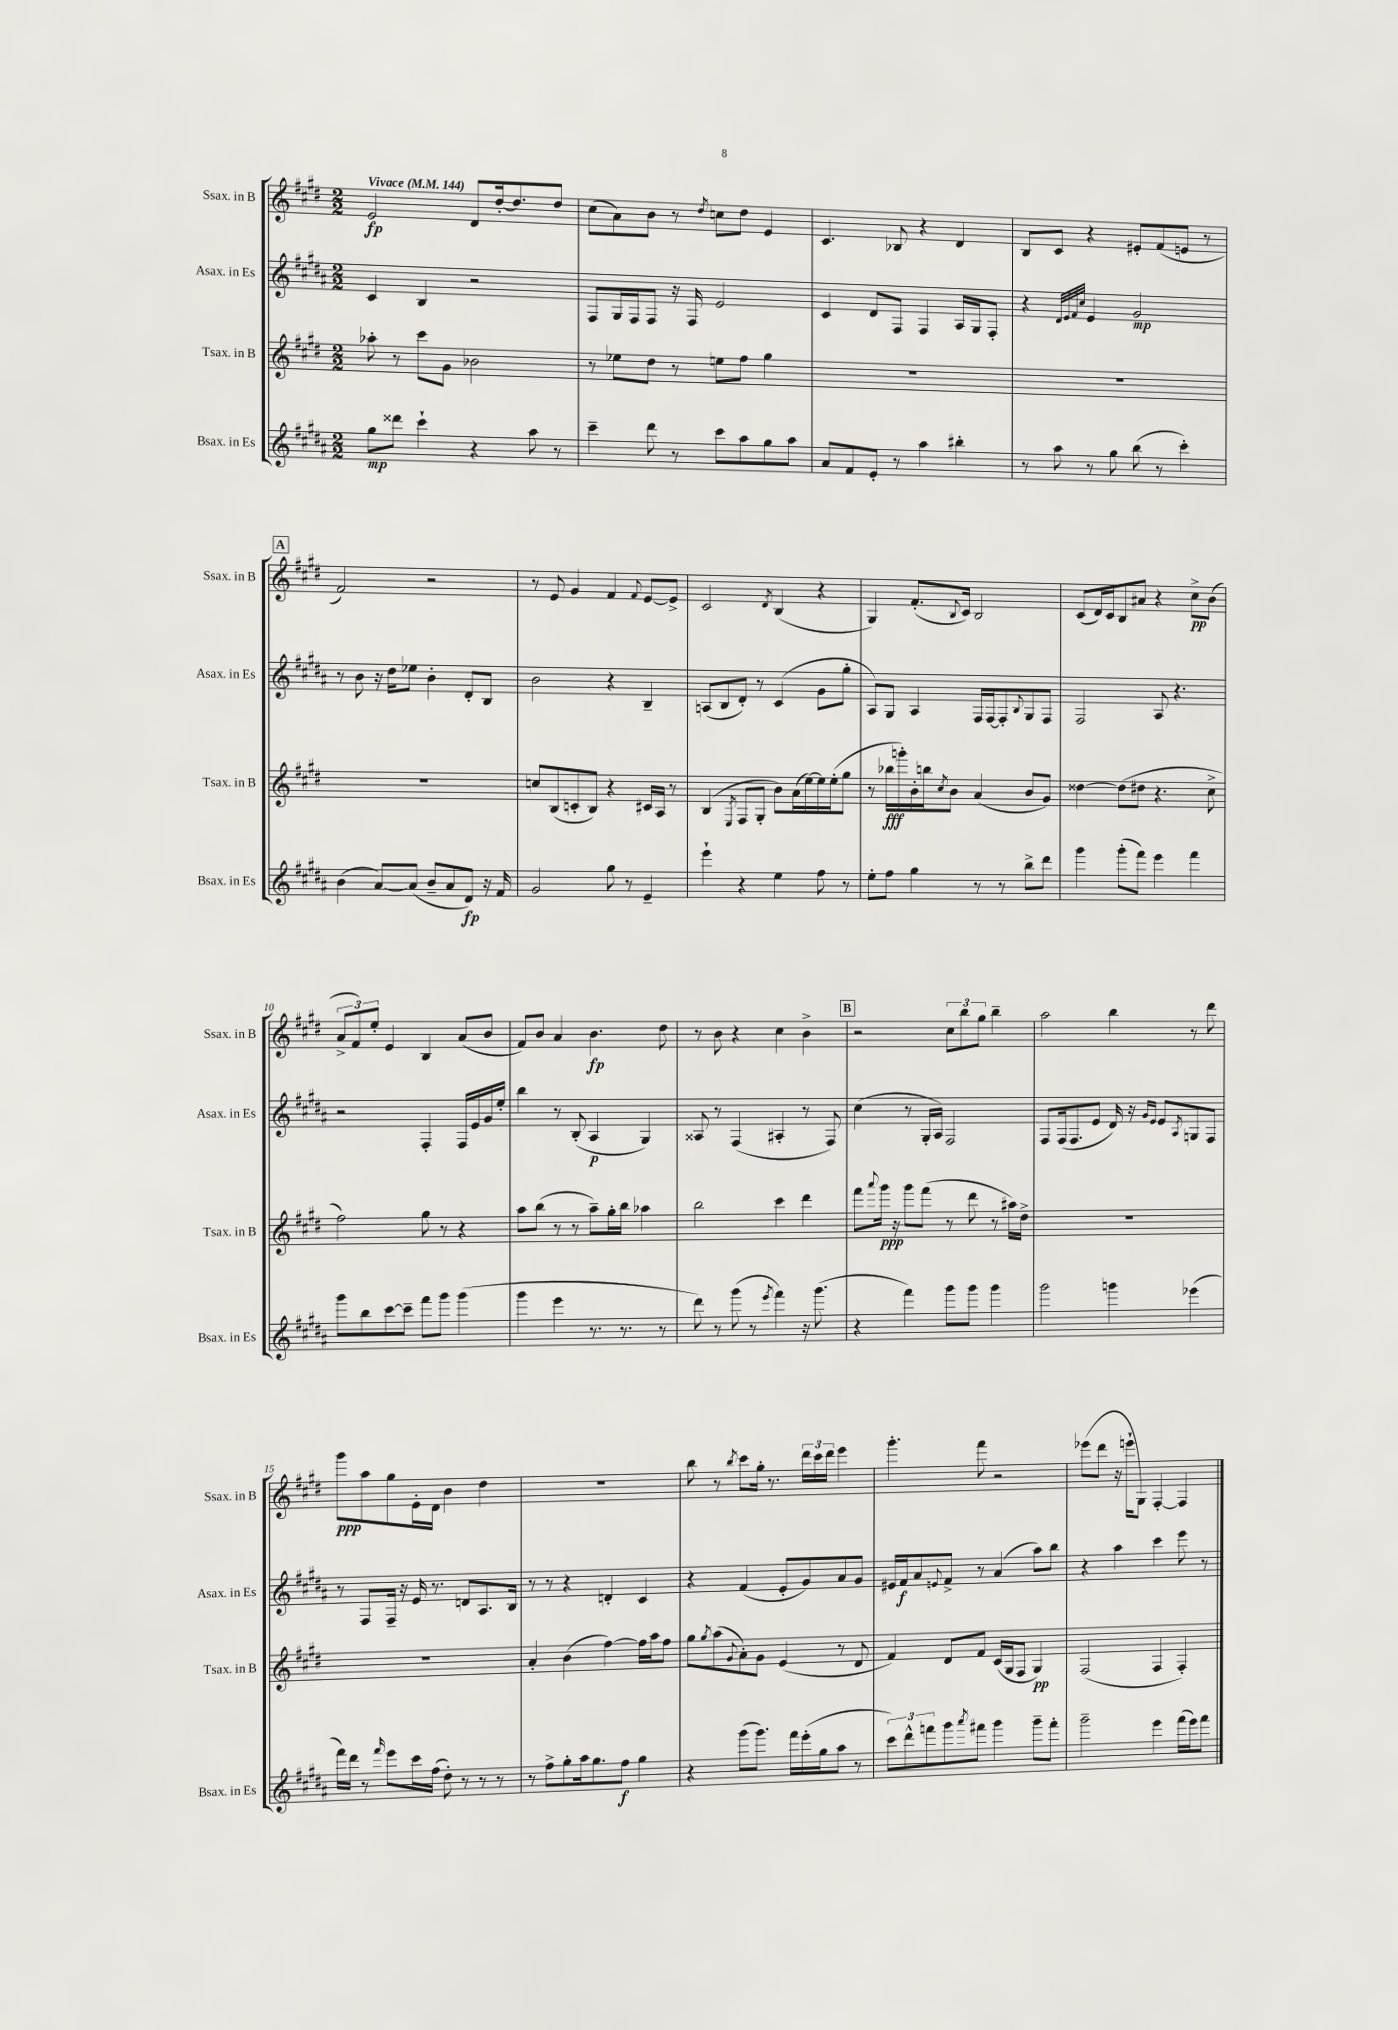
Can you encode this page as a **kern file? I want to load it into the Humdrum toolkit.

**kern	**kern	**kern	**kern
*staff4	*staff3	*staff2	*staff1
*clefG2	*clefG2	*clefG2	*clefG2
*k[f#c#g#d#a#]	*k[f#c#g#d#]	*k[f#c#g#d#a#]	*k[f#c#g#d#]
*M2/2	*M2/2	*M2/2	*M2/2
*MM144	*MM144	*MM144	*MM144
8gg#	8aa-'	4c#	2e
8ddd##	8r	.	.
4ccc#`	8ccc#	4B	.
.	8g#	.	.
4r	2b-	2r	8d#
.	.	.	[16dd#'
.	.	.	8.dd#]
8aa#	.	.	.
8r	.	.	8dd#
=	=	=	=
4ccc#~	8r	8F#	(8cc#
.	8ee-	16G#	8a)
.	.	16F#	.
8ddd#	8dd#	8F#	8b
8r	8r	16r	8r
.	.	16F#	.
.	.	.	8qdd#
8ccc#	8ee	2e	8cc
8aa#	8ff#	.	8dd#
8gg#	4gg#	.	4e
8aa#	.	.	.
=	=	=	=
8a#	1r	4c#	4.c#
8f#	.	.	.
8e'	.	8d#	.
8r	.	8F#	8B-
4aa#	.	4F#	4r
4bb#'	.	16A#	4d#
.	.	16G#	.
.	.	8F#'	.
=	=	=	=
8r	1r	4r	8B
8aa#	.	.	8c#
.	.	32qqd#	.
.	.	32qqe	.
.	.	32qqf#	.
.	.	32qqcc#	.
8r	.	4e	4r
8gg#	.	.	.
(8bb	.	2g#	8e#'
8r	.	.	(8f#
4ccc#')	.	.	8e
.	.	.	8r
=	=	=	=
(4b	1r	8r	2f#)
.	.	8b	.
[8a#)	.	16r	.
.	.	16dd#	.
(8a#]	.	8ee-	.
8b~	.	4b'	2r
8a#	.	.	.
8d#)	.	8d#'	.
16r	.	8B	.
16f#	.	.	.
=	=	=	=
2g#	8cc	2b	8r
.	(8B	.	8e
.	8c'	.	4g#
.	8B)	.	.
8gg#	4r	4r	4f#
8r	.	.	.
.	.	.	8qqf#
4e~	16c#	4B~	[8e
.	16A	.	.
.	8r	.	8e^]
=	=	=	=
4eee`	(4B	(8A	2c#
.	.	8B	.
.	8qE	.	.
4r	8F#	8d#')	.
.	8G#'	8r	.
.	.	.	8qd#
4ee	8b)	(4c#	(4B
.	(16a	.	.
.	[16ee)	.	.
8ff#	16ee]	8g#	4r
.	(16ee'	.	.
8r	8gg#	8gg#'	.
=	=	=	=
8ee'	8r	8A#)	4G#)
8ff#	16bb-	8G#	.
.	16ggg')	.	.
4gg#	16b'	4A#	(8.f#'
.	16bb	.	.
.	8qcc#	.	.
.	8b	.	.
.	.	.	8qqB
.	.	.	16c#)
8r	(4a	16F#	2B
.	.	[16F#	.
8r	.	8F#']	.
.	.	8qqB	.
8bb^	8b	8G#	.
8ddd#	8g#)	8F#	.
=	=	=	=
4ggg#	[4dd##	2F#	(8c#
.	.	.	16d#)
.	.	.	16c#
(8ggg#'	(8dd##]	.	8B
8fff#)	8dd#	.	8a#
4eee	4.r	8A#	4r
.	.	4.r	.
4fff#	.	.	8cc#^
.	8cc#^	.	(8b
=	=	=	=
8ggg#	2ff#)	2r	12a^
.	.	.	12f#)
8bb	.	.	.
.	.	.	12ee'
[8ccc#	.	.	4e
8ccc#~]	.	.	.
8fff#	8gg#	4F#'	4B
8ggg#	8r	.	.
(4ggg#	4r	16F#	(8a
.	.	16e	.
.	.	16g#	8b
.	.	16ee'	.
=	=	=	=
4ggg#	8aa	4bb	8f#)
.	(8bb	.	8b
4eee	8r	8r	4a
.	8r	(8B'	.
8.r	8aa~)	4A#	4.b
.	16gg#'	.	.
8.r	16bb	.	.
.	4aa-	4G#)	.
8r	.	.	8dd#
=	=	=	=
8ddd#)	2bb	8A##	8r
8r	.	8r	8b
(8ggg#	.	(4F#	4r
8r	.	.	.
8qeee	.	.	.
4fff#)	4ccc#	4A#'	4cc#
16r	4ddd#	8r	4b^
(8.ggg#	.	.	.
.	.	8F#)	.
=	=	=	=
4r	8fff#	(4cc#	2r
.	8qqaaa	.	.
.	16ggg#	.	.
.	16r	.	.
4fff#)	8ggg#	8r	.
.	(8fff#	16G#'	.
.	.	16A#)	.
8ggg#	8r	2F#	12cc#
.	.	.	12bb
8ggg#	8ddd#	.	.
.	.	.	12gg#
4ggg#	8r	.	4bb~
.	16aa#)	.	.
.	16dd#^	.	.
=	=	=	=
2ggg#	1r	8F#	2aa
.	.	(16F#	.
.	.	8.F#	.
.	.	8e	.
4ggg	.	16d#)	4bb
.	.	16r	.
.	.	16qqg#	.
.	.	16qqe	.
.	.	8e	.
.	.	8qA#	.
(4eee-	.	8G	8r
.	.	8F#	8ddd#
=	=	=	=
16fff#)	1r	8r	8ggg#
16ddd#	.	.	.
8r	.	8F#	8aa
16qqfff#	.	.	.
8eee	.	16F#~	8gg#
.	.	16r	.
16ccc#	.	16e	16e'
(16ff#	.	8.r	16d#
8dd#')	.	.	4b
8r	.	8d	.
8r	.	8.A#	4dd#
8r	.	.	.
.	.	16B	.
=	=	=	=
8r	4a'	8r	1r
8ff#^	.	8r	.
8gg#'	(4b	4r	.
16aa#	.	.	.
8.gg#	.	.	.
.	[4ff#)	4d'	.
8ff#	.	.	.
4gg#	16ff#]	4c#	.
.	16aa	.	.
.	8ff#	.	.
=	=	=	=
4r	8gg#	4r	8bb
.	8qgg#	.	.
.	(8aa	.	8r
.	8qqg#	.	8qbb
(8ggg#	8a')	(4f#	8ccc#
8.ggg#)	8g#	.	16gg#'
.	.	.	8.r
.	(4e	8e'	.
16fff#	.	.	.
(16eee'	.	8g#)	24ddd#
.	.	.	24ccc#
16gg#	.	.	.
.	.	.	24ddd#
8aa#	8r	8a#	4eee
8r	8d#	8g#	.
=	=	=	=
12ccc#)	4f#)	16e#	4.ggg#'
.	.	16f#	.
12ddd#^^	.	.	.
.	.	8a#	.
12fff	.	.	.
.	.	8qqe	.
8ggg#	8d#	8f#^	.
8qaaa#	.	.	.
8fff#	8f#	8r	8fff#
4ggg#	(16c#	(4a#	2r
.	16G#	.	.
.	8F#	.	.
8ggg#~	4G#)	8aa#)	.
8fff#'	.	8bb	.
=	=	=	=
2ggg#~	(2F#	4r	(8eee-
.	.	.	8ddd#
.	.	4aa#	16r
.	.	.	16eee`
.	.	.	8G#)
4eee	4F#	4ccc#	[4F#'
(16fff#	4F#')	8eee	4F#]
16eee)	.	.	.
8fff#	.	8r	.
==	==	==	==
*-	*-	*-	*-
